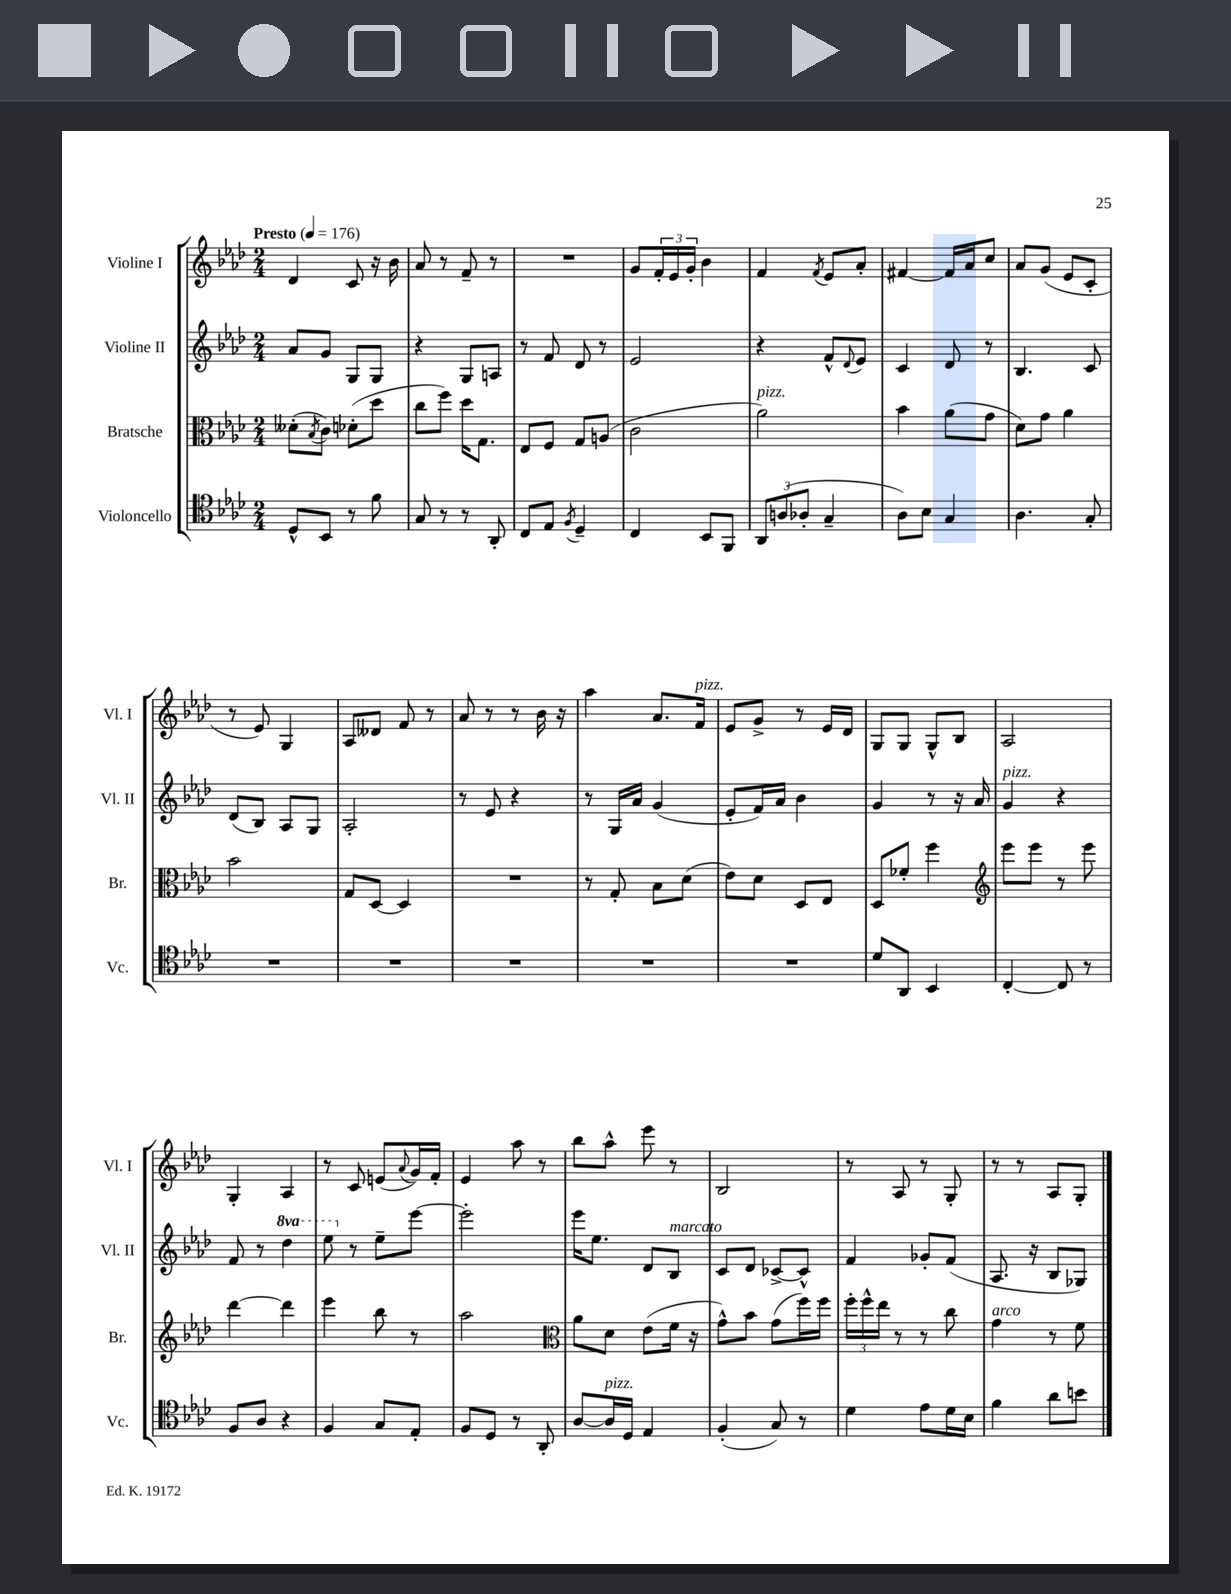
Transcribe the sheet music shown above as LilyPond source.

<<
\new StaffGroup <<
\new Staff = "s0" \with { instrumentName = "Violine I" shortInstrumentName = "Vl. I" } {
    \clef treble \key aes \major \numericTimeSignature \time 2/4 \tempo "Presto" 4 = 176
    des'4 c'8 r16 bes'16 |
    aes'8 r8 f'8-- r8 |
    R2 |
    g'8 \tuplet 3/2 { f'16-. ees'16 g'16-. } bes'4 |
    f'4 \acciaccatura { f'8 } ees'8 aes'8-. |
    fis'4~ fis'16 aes'16 c''8 |
    aes'8 g'8( ees'8 c'8-. |
    r8 ees'8) g4 |
    aes8 deses'8 f'8 r8 |
    aes'8 r8 r8 bes'16 r16 |
    aes''4 aes'8. f'16^\markup { \italic "pizz." } |
    ees'8 g'8-> r8 ees'16 des'16 |
    g8 g8 g8-^ bes8 |
    aes2 |
    g4-. aes4 |
    r8 c'8 e'8( \appoggiatura { aes'8 } g'16) f'16-. |
    ees'4 aes''8 r8 |
    bes''8 aes''8-^ ees'''8 r8 |
    bes2 |
    r8 aes8 r8 g8-. |
    r8 r8 aes8 g8-. \bar "|." |
}
\new Staff = "s1" \with { instrumentName = "Violine II" shortInstrumentName = "Vl. II" } {
    \clef treble \key aes \major \numericTimeSignature \time 2/4 \set Staff.ottavationMarkups = #ottavation-simple-ordinals
    aes'8 g'8 g8 g8 |
    r4 g8 a8 |
    r8 f'8 des'8 r8 |
    ees'2 |
    r4 f'8-^ \appoggiatura { des'8 } ees'8 |
    c'4 des'8 r8 |
    bes4. c'8 |
    des'8( bes8) aes8 g8 |
    aes2-. |
    r8 ees'8 r4 |
    r8 g16 aes'16 g'4( |
    ees'8-. f'16) aes'16 bes'4 |
    g'4 r8 r16 aes'16 |
    g'4^\markup { \italic "pizz." } r4 |
    f'8 r8 \ottava #1 des'''4 |
    ees'''8 \ottava #0 r8 ees''8-- ees'''8~ |
    ees'''2-. |
    ees'''16 ees''8. des'8 bes8^\markup { \italic "marcato" } |
    c'8 des'8 ces'8~-> ces'8-^ |
    f'4 ges'8-. f'8( |
    aes8. r16 bes8 ges8) \bar "|." |
}
\new Staff = "s2" \with { instrumentName = "Bratsche" shortInstrumentName = "Br." } {
    \clef alto \key aes \major \numericTimeSignature \time 2/4
    deses'8-.( \acciaccatura { bes8 } c'8) des'8-.( des''8 |
    c''8 f''8) des''16 g8. |
    ees8 f8 g8 a8( |
    c'2 |
    aes'2^\markup { \italic "pizz." }) |
    bes'4 aes'8( g'8 |
    des'8) g'8 aes'4 |
    bes'2 |
    g8 des8~ des4 |
    R2 |
    r8 g8-. bes8 des'8( |
    ees'8) des'8 des8 ees8 |
    des8 fes'8-. f''4 |
    \clef treble ees'''8 ees'''8 r8 ees'''8 |
    des'''4~ des'''4 |
    ees'''4 bes''8 r8 |
    aes''2 |
    \clef alto aes'8 des'8 ees'8( f'16 r16 |
    g'8-^) bes'8 g'8( f''16) f''16 |
    \tuplet 3/2 { f''16-. f''16-^ ees''16 } r8 r8 c''8 |
    g'4^\markup { \italic "arco" } r8 f'8 \bar "|." |
}
\new Staff = "s3" \with { instrumentName = "Violoncello" shortInstrumentName = "Vc." } {
    \clef tenor \key aes \major \numericTimeSignature \time 2/4
    des8-^ bes,8 r8 f'8 |
    g8 r8 r8 aes,8-. |
    c8 ees8 \acciaccatura { f8 } des4-- |
    c4 bes,8 f,8 |
    \tuplet 3/2 { aes,8 a8( aes8-. } g4-- |
    aes8) bes8 g4 |
    aes4. g8-. |
    R2 |
    R2 |
    R2 |
    R2 |
    R2 |
    des'8 aes,8 bes,4 |
    c4~-. c8 r8 |
    f8 aes8 r4 |
    f4 g8 ees8-. |
    f8 des8 r8 aes,8-. |
    aes8~ aes16^\markup { \italic "pizz." } des16 ees4 |
    f4-.( g8) r8 |
    des'4 ees'8 des'16 bes16 |
    f'4 aes'8 b'8 \bar "|." |
}
>>
>>
\layout { \context { \Score \remove "Bar_number_engraver" } }
